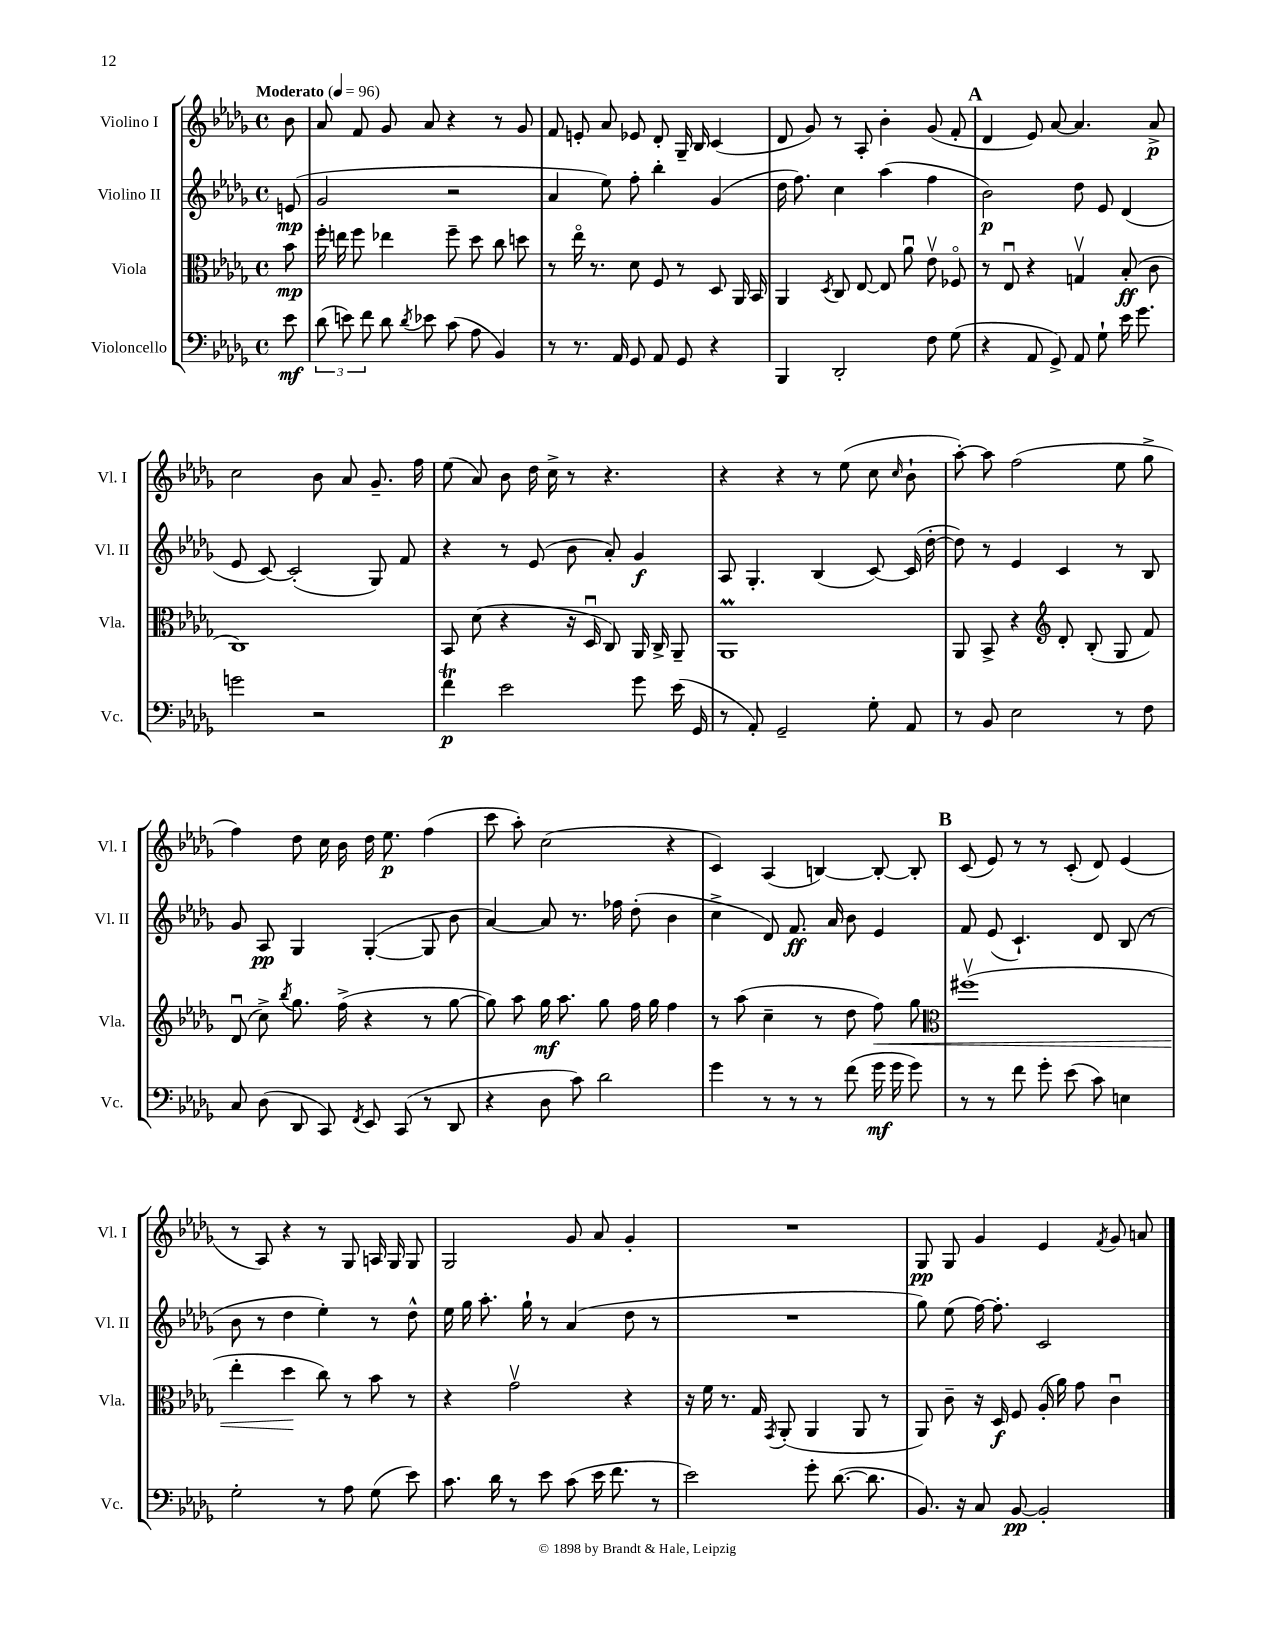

**kern	**dynam	**kern	**dynam	**kern	**dynam	**kern	**dynam
*part4	*part4	*part3	*part3	*part2	*part2	*part1	*part1
*staff4	*staff4	*staff3	*staff3	*staff2	*staff2	*staff1	*staff1
*I"Violoncello	*	*I"Viola	*	*I"Violino II	*	*I"Violino I	*
*I'Vc.	*	*I'Vla.	*	*I'Vl. II	*	*I'Vl. I	*
*clefF4	*	*clefC3	*	*clefG2	*	*clefG2	*
*k[b-e-a-d-g-]	*	*k[b-e-a-d-g-]	*	*k[b-e-a-d-g-]	*	*k[b-e-a-d-g-]	*
*M4/4	*	*M4/4	*	*M4/4	*	*M4/4	*
*met(c)	*	*met(c)	*	*met(c)	*	*met(c)	*
*MM96	*	*MM96	*	*MM96	*	*MM96	*
=	=	=	=	=	=	=	=
!	!	!	!	!	!	!LO:TX:a:B:t=Moderato	!
8e-\	mf	8b-\	mp	(8en/	mp	8b-\	.
=1	=1	=1	=1	=1	=1	=1	=1
(12d-\	.	16ff'\	.	2g-/	.	8a-/	.
.	.	16een\	.	.	.	.	.
12en\)	.	.	.	.	.	.	.
.	.	8ff\	.	.	.	8f/	.
12f\	.	.	.	.	.	.	.
8d-\	.	4ee-X\	.	.	.	8g-/	.
8qd-/	.	.	.	.	.	.	.
8e-X\	.	.	.	.	.	8a-/	.
(8c\	.	8ff~\	.	2r	.	4r	.
8A-\	.	8dd-\	.	.	.	.	.
4BB-/)	.	8cc\	.	.	.	8r	.
.	.	8ddn\	.	.	.	8g-/	.
=2	=2	=2	=2	=2	=2	=2	=2
8r	.	8r	.	4a-/	.	8f/	.
8.r	.	16ee-\	.	.	.	8en'/	.
.	.	8.r	.	.	.	.	.
.	.	.	.	8ee-\)	.	8a-/	.
16AA-/	.	.	.	.	.	.	.
8GG-/	.	8d-\	.	8ff'\	.	8e-X/	.
8AA-/	.	8F/	.	4bb-'\	.	8d-'/	.
8GG-/	.	8r	.	.	.	16G-~/	.
.	.	.	.	.	.	16B-/	.
4r	.	8D-/	.	(4g-/	.	(4c/	.
.	.	16AA-/	.	.	.	.	.
.	.	16BB-/	.	.	.	.	.
=3	=3	=3	=3	=3	=3	=3	=3
4BBB-/	.	4AA-/	.	16dd-\	.	8d-/	.
.	.	.	.	8.ff\)	.	.	.
.	.	.	.	.	.	8g-/)	.
.	.	8qD-/	.	.	.	.	.
2DD-'/	.	8C/	.	4cc\	.	8r	.
.	.	[8E-/	.	.	.	8A-'/	.
.	.	8E-/]	.	(4aa-\	.	4b-'\	.
.	.	8a-u\	.	.	.	.	.
8F\	.	8e-v\	.	4ff\	.	(8g-/	.
(8G-\	.	8F-X/	.	.	.	8f'/	.
!!LO:REH:place=s1:t=A
=4	=4	=4	=4	=4	=4	=4	=4
4r	.	8r	.	2b-\)	p	4d-/	.
.	.	8E-u/	.	.	.	.	.
8AA-/	.	4r	.	.	.	8e-/)	.
8GG-^/)	.	.	.	.	.	[8a-/	.
8AA-/	.	4Gnv/	.	8dd-\	.	4.a-/]	.
8G-`\	.	.	.	8e-/	.	.	.
16e-\	.	(8B-'/	ff	(4d-/	.	.	.
8.g-\	.	.	.	.	.	.	.
.	.	8c\	.	.	.	8a-^/	p
!!LO:LB:g=z
=5	=5	=5	=5	=5	=5	=5	=5
2gn\	.	1C)	.	8e-/	.	2cc\	.
.	.	.	.	[8c/)	.	.	.
.	.	.	.	(2c'/]	.	.	.
2r	.	.	.	.	.	8b-\	.
.	.	.	.	.	.	8a-/	.
.	.	.	.	8G-/)	.	8.g-~/	.
.	.	.	.	8f/	.	.	.
.	.	.	.	.	.	16ff\	.
=6	=6	=6	=6	=6	=6	=6	=6
4ft\	p	8BB-/	.	4r	.	(8ee-\	.
.	.	(8d-\	.	.	.	8a-/)	.
2e-\	.	4r	.	8r	.	8b-\	.
.	.	.	.	(8e-/	.	16dd-\	.
.	.	.	.	.	.	16cc^\	.
.	.	16r	.	8b-\	.	8r	.
.	.	16D-u/	.	.	.	.	.
.	.	8C/)	.	8a-'/)	.	4.r	.
8g-\	.	16AA-/	.	4g-/	f	.	.
.	.	16C^/	.	.	.	.	.
(16e-\	.	8AA-~/	.	.	.	.	.
16GG-/	.	.	.	.	.	.	.
=7	=7	=7	=7	=7	=7	=7	=7
8r	.	1AA-M	.	8A-/	.	4r	.
8AA-'/)	.	.	.	4.G-'/	.	.	.
2GG-~/	.	.	.	.	.	4r	.
.	.	.	.	(4B-/	.	8r	.
.	.	.	.	.	.	(8ee-\	.
8G-'\	.	.	.	[8c/)	.	8cc\	.
.	.	.	.	.	.	16qqcc/	.
8AA-/	.	.	.	(16c/]	.	8b-`\	.
.	.	.	.	[16dd-'\	.	.	.
=8	=8	=8	=8	=8	=8	=8	=8
8r	.	8AA-/	.	8dd-\])	.	[8aa-'\)	.
8BB-/	.	8BB-^/	.	8r	.	8aa-\]	.
2E-\	.	4r	.	4e-/	.	(2ff\	.
*	*	*clefG2	*	*	*	*	*
.	.	8d-'/	.	4c/	.	.	.
.	.	(8B-'/	.	.	.	.	.
8r	.	8G-/	.	8r	.	8ee-\	.
8F\	.	8f/)	.	8B-/	.	8gg-^\	.
!!LO:LB:g=z
=9	=9	=9	=9	=9	=9	=9	=9
8C/	.	(8d-u/	.	8g-/	.	4ff\)	.
(8D-\	.	8cc^\)	.	8A-/	pp	.	.
.	.	8qbb-/	.	.	.	.	.
8DD-/	.	8.gg-\	.	4G-/	.	8dd-\	.
8CC/)	.	.	.	.	.	16cc\	.
.	.	(16ff^\	.	.	.	16b-\	.
8qFF/	.	.	.	.	.	.	.
8EE-/	.	4r	.	([4G-'/	.	16dd-\	.
.	.	.	.	.	.	8.ee-\	p
(8CC/	.	.	.	.	.	.	.
8r	.	8r	.	8G-/]	.	(4ff\	.
8DD-/	.	[8gg-\	.	8b-\	.	.	.
=10	=10	=10	=10	=10	=10	=10	=10
4r	.	8gg-\])	.	[4a-/)	.	8ccc\	.
.	.	8aa-\	.	.	.	8aa-'\)	.
8D-\	.	16gg-\	mf	8a-/]	.	(2cc\	.
.	.	8.aa-\	.	.	.	.	.
8c\)	.	.	.	8.r	.	.	.
2d-\	.	8gg-\	.	.	.	.	.
.	.	.	.	16ff-X\	.	.	.
.	.	16ff\	.	(8dd-'\	.	.	.
.	.	16gg-\	.	.	.	.	.
.	.	4ff\	.	4b-\	.	4r	.
=11	=11	=11	=11	=11	=11	=11	=11
4g-\	.	8r	.	4cc^\	.	4c/)	.
.	.	(8aa-\	.	.	.	.	.
8r	.	4cc~\	.	8d-/)	.	(4A-/	.
8r	.	.	.	8.f/	ff	.	.
8r	.	8r	.	.	.	[4Bn/)	.
.	.	.	.	16a-/	.	.	.
(8f\	.	8dd-\	.	8b-\	.	.	.
!	!	!	!LO:HP:b	!	!	!	!
16g-\	mf	8ff\)	<	4e-/	.	8B'/_	.
16g-\	.	.	.	.	.	.	.
8g-\)	.	8gg-\	.	.	.	8B'/]	.
!!LO:REH:place=s1:t=B
=12	=12	=12	=12	=12	=12	=12	=12
*	*	*clefC3	*	*	*	*	*
8r	.	(1ff#Xv	.	8f/	.	(8c/	.
8r	.	.	.	(8e-/	.	8e-/)	.
8f\	.	.	.	4.c`/)	.	8r	.
8g-'\	.	.	.	.	.	8r	.
(8e-\	.	.	.	.	.	(8c'/	.
8c\)	.	.	.	8d-/	.	8d-/)	.
4En\	.	.	.	(8B-/	.	(4e-/	.
.	.	.	.	8r	.	.	.
!!LO:LB:g=z
=13	=13	=13	=13	=13	=13	=13	=13
2G-'\	.	4ee-'\	.	8b-\	.	8r	.
.	.	.	.	8r	.	8A-/)	.
.	.	4dd-\	.	4dd-\	.	4r	.
8r	.	8cc\)	[	4ee-'\)	.	8r	.
8A-\	.	8r	.	.	.	8G-/	.
(8G-\	.	8b-\	.	8r	.	16An/	.
.	.	.	.	.	.	16G-/	.
8e-\)	.	8r	.	8dd-^^\	.	8G-/	.
=14	=14	=14	=14	=14	=14	=14	=14
8.c\	.	4r	.	16ee-\	.	2G-/	.
.	.	.	.	16gg-\	.	.	.
.	.	.	.	8.aa-'\	.	.	.
16d-\	.	.	.	.	.	.	.
8r	.	2g-v\	.	.	.	.	.
.	.	.	.	16gg-`\	.	.	.
8e-\	.	.	.	8r	.	.	.
(8c\	.	.	.	(4a-/	.	8g-/	.
16e-\	.	.	.	.	.	8a-/	.
8.f\	.	.	.	.	.	.	.
.	.	4r	.	8dd-\	.	4g-'/	.
8r	.	.	.	8r	.	.	.
=15	=15	=15	=15	=15	=15	=15	=15
2e-\)	.	16r	.	1r	.	1r	.
.	.	16f\	.	.	.	.	.
.	.	8.r	.	.	.	.	.
.	.	16G-/	.	.	.	.	.
.	.	8qGG-/	.	.	.	.	.
.	.	(8AA-'/	.	.	.	.	.
8g-'\	.	4AA-/	.	.	.	.	.
([8.d-\	.	.	.	.	.	.	.
.	.	8AA-/	.	.	.	.	.
8.d-\]	.	.	.	.	.	.	.
.	.	8r	.	.	.	.	.
=16	=16	=16	=16	=16	=16	=16	=16
8.BB-/)	.	8AA-/)	.	8gg-\)	.	8G-/	pp
.	.	8c~\	.	(8ee-\	.	8G-/	.
16r	.	.	.	.	.	.	.
8C/	.	16r	.	[16ff\)	.	4g-/	.
.	.	16D-/	f	8.ff'\]	.	.	.
[8BB-/	pp	8F/	.	.	.	.	.
2BB-'/]	.	(16A-'/	.	2c/	.	4e-/	.
.	.	16a-\)	.	.	.	.	.
.	.	8g-\	.	.	.	.	.
.	.	.	.	.	.	8qf/	.
.	.	4cu\	.	.	.	8g-/	.
.	.	.	.	.	.	8an/	.
==	==	==	==	==	==	==	==
*-	*-	*-	*-	*-	*-	*-	*-
